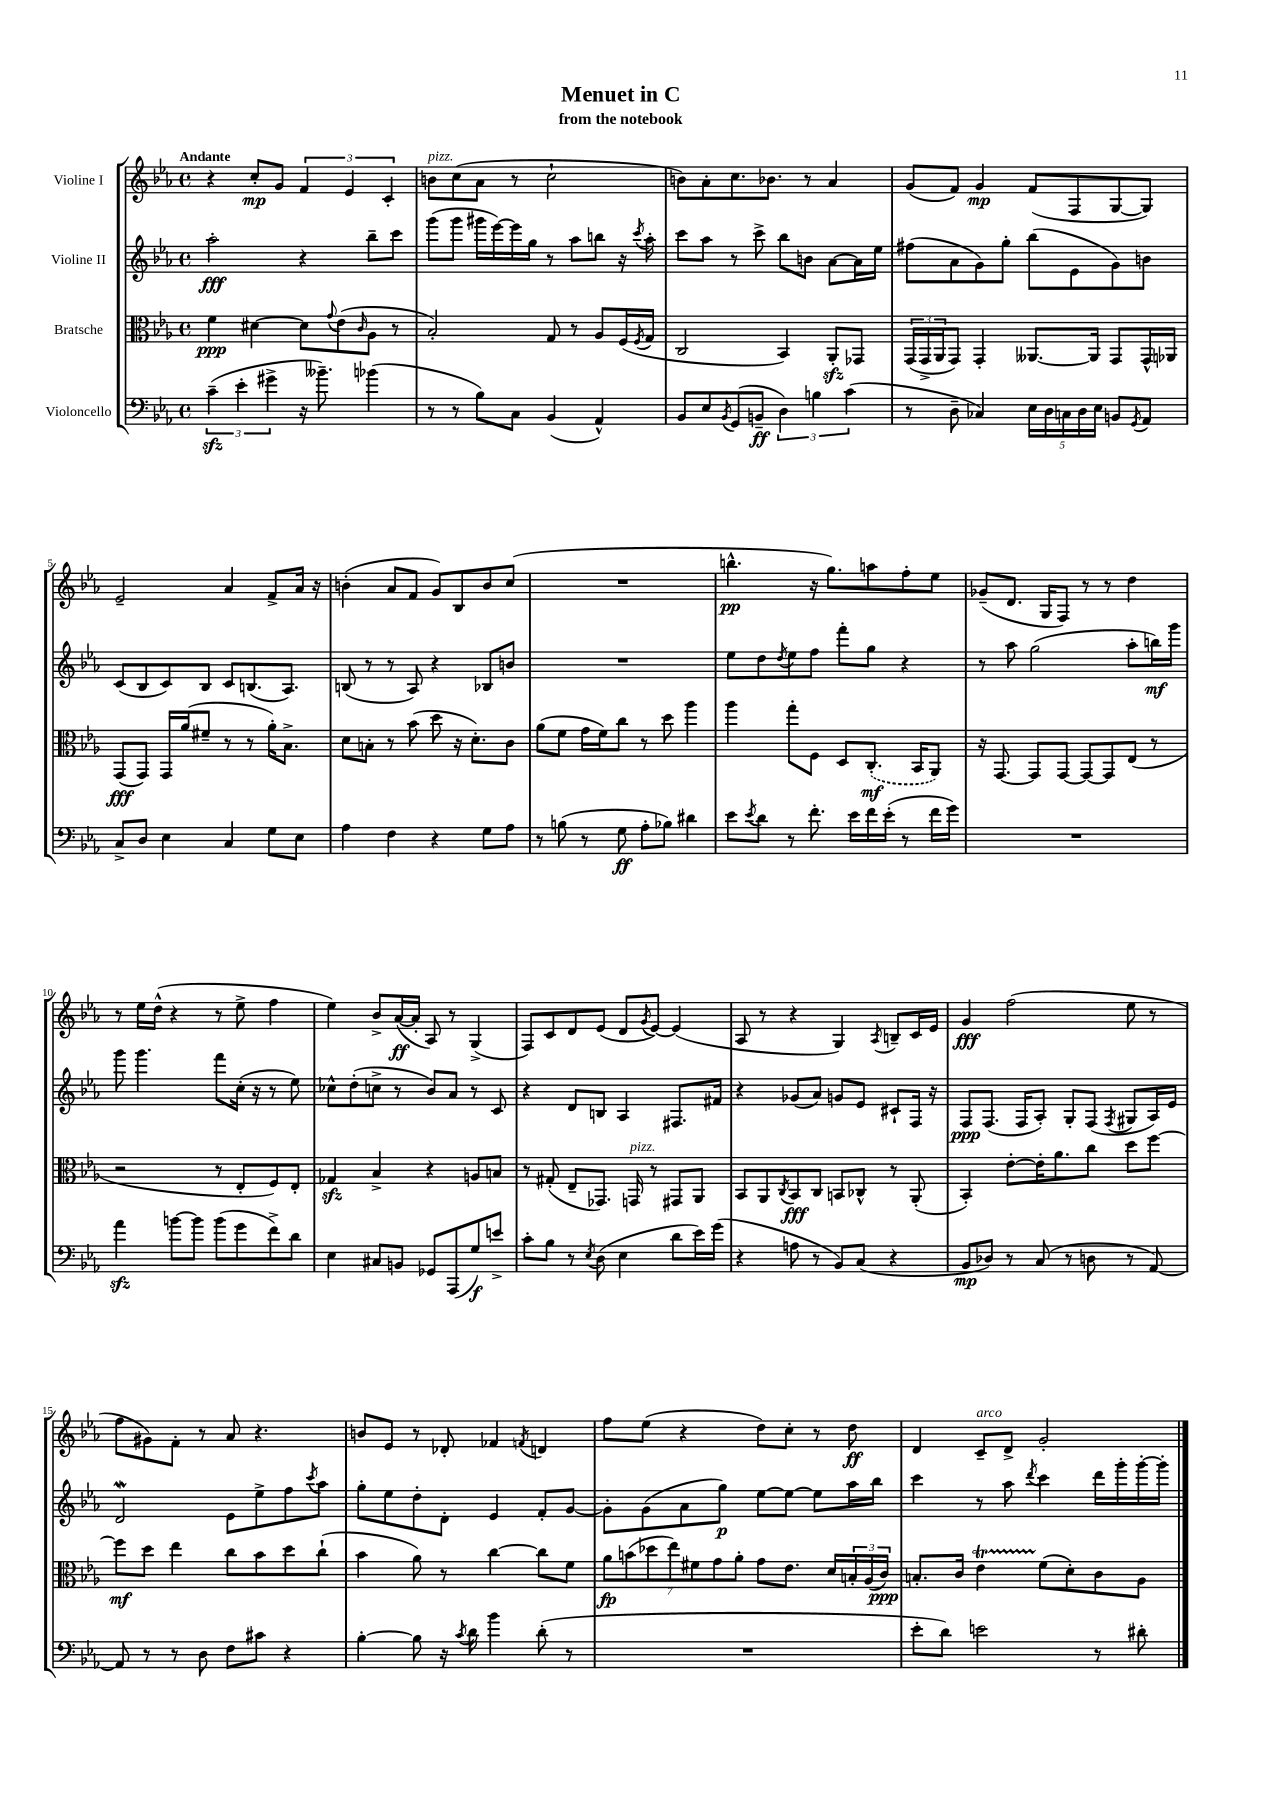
\header { title = "Menuet in C" subtitle = "from the notebook" }
<<
\new StaffGroup <<
\new Staff = "s0" \with { instrumentName = "Violine I" } {
    \clef treble \key ees \major \defaultTimeSignature \time 4/4 \tempo "Andante"
    r4 c''8-.\mp g'8 \tuplet 3/2 { f'4 ees'4 c'4-. } |
    b'8^\markup { \italic "pizz." } c''8( aes'8 r8 c''2-! |
    b'8) aes'8-. c''8. bes'8. r8 aes'4 |
    g'8( f'8) g'4\mp f'8( f8 g8~ g8) |
    ees'2-- aes'4 f'8-> aes'16 r16 |
    b'4-.( aes'8 f'8 g'8) bes8 b'8 c''8( |
    R1 |
    b''4.-^\pp r16 g''8.) a''8 f''8-. ees''8 |
    ges'8--( d'8. g16 f8) r8 r8 d''4 |
    r8 ees''16 d''16-^( r4 r8 ees''8-> f''4 |
    ees''4) bes'8-> aes'16~\ff( aes'16-. aes8) r8 g4->( |
    f8) c'8 d'8 ees'8( d'8 \acciaccatura { g'8 } ees'8~) ees'4( |
    aes8 r8 r4 g4) \acciaccatura { aes8 } b8-- c'16 ees'16 |
    g'4\fff f''2( ees''8 r8 |
    f''8 gis'8) f'8-. r8 aes'8 r4. |
    b'8 ees'8 r8 des'8-. fes'4 \acciaccatura { f'8 } d'4 |
    f''8 ees''8( r4 d''8) c''8-. r8 d''8\ff |
    d'4 c'8--^\markup { \italic "arco" } d'8-> g'2-. \bar "|." |
}
\new Staff = "s1" \with { instrumentName = "Violine II" } {
    \clef treble \key ees \major \defaultTimeSignature \time 4/4
    aes''2-.\fff r4 bes''8-- c'''8 |
    g'''8( g'''8 gis'''16 ees'''16~) ees'''16 g''16 r8 aes''8 b''8 r16 \acciaccatura { c'''8 } aes''16-. |
    c'''8 aes''8 r8 c'''8-> bes''8 b'8 aes'8~ aes'16 ees''16 |
    fis''8( aes'8 g'8) g''8-. bes''8( ees'8 g'8) b'8 |
    c'8( bes8 c'8) bes8 c'8 b8.( aes8.) |
    b8( r8 r8 aes8) r4 bes8 b'8 |
    R1 |
    ees''8 d''8 \acciaccatura { d''8 } ees''8 f''8 f'''8-. g''8 r4 |
    r8 aes''8 g''2( aes''8-. b''16\mf) g'''16 |
    g'''8 g'''4. f'''8 c''16-.( r16 r8 ees''8) |
    ces''8-^ d''8-.( c''8-> r8 bes'8) aes'8 r8 c'8 |
    r4 d'8 b8 aes4 fis8. fis'16 |
    r4 ges'8( aes'8) g'8 ees'8 cis'8-! f16 r16 |
    f8\ppp f8.( f16 aes8-.) g8-. f8( \acciaccatura { f8 } gis8 aes16) ees'16 |
    d'2\mordent ees'8 ees''8-> f''8 \acciaccatura { c'''8 } aes''8 |
    g''8-. ees''8 d''8-. d'8-. ees'4 f'8-. g'8~ |
    g'8-. g'8( aes'8 g''8\p) ees''8~ ees''8~ ees''8 aes''16 bes''16 |
    c'''4 r8 aes''8 \acciaccatura { d'''8 } c'''4 d'''16 g'''16-. g'''16~-. g'''16-. \bar "|." |
}
\new Staff = "s2" \with { instrumentName = "Bratsche" } {
    \clef alto \key ees \major \defaultTimeSignature \time 4/4
    f'4\ppp dis'4~ dis'8 \appoggiatura { g'8 } ees'8( \grace { c'16 } aes8 r8 |
    bes2-.) g8 r8 aes8 f16( \acciaccatura { f8 } g16 |
    c2 bes,4) aes,8-.\sfz ges,8 |
    \tuplet 3/2 { g,16( g,16-> aes,16 } g,8) g,4-. aeses,8.~ aeses,16 g,8 g,16-^ aes,16 |
    g,8\fff( g,8) g,16 aes'16( fis'8-- r8 r8 aes'16-.) bes8.-> |
    d'8 b8-. r8 bes'8( d''8 r16 d'8.-.) c'8 |
    aes'8( f'8 g'16 f'16) c''8 r8 d''8 aes''4 |
    aes''4 g''8-. f8 d8 \once \slurDashed c8.-.\mf( bes,16 aes,8) |
    r16 g,8.~ g,8 g,8~ g,8~ g,8 ees8( r8 |
    r2 r8 ees8-. f8) ees8-. |
    ges4\sfz bes4-> r4 a8 b8 |
    r8 gis8-.( ees8-- ges,8.) g,16^\markup { \italic "pizz." } r8 gis,8 aes,8 |
    bes,8 aes,8 \acciaccatura { c8 } bes,8\fff c8 b,8 ces8-^ r8 aes,8-.( |
    bes,4-.) ees'8~-. ees'16-. aes'8. c''8 d''8 f''8~ |
    f''8\mf d''8 ees''4 c''8 bes'8 d''8 c''8-!( |
    bes'4 aes'8) r8 c''4~ c''8 f'8 |
    \tuplet 7/4 { aes'8\fp b'8( des''8 ees''8) fis'8 g'8 aes'8-. } g'8 ees'8. d'16 \tuplet 3/2 { b16-. aes16( c'16\ppp) } |
    b8.-. c'16 ees'4\startTrillSpan f'8\stopTrillSpan( d'8-.) c'8 aes8 \bar "|." |
}
\new Staff = "s3" \with { instrumentName = "Violoncello" } {
    \clef bass \key ees \major \defaultTimeSignature \time 4/4
    \tuplet 3/2 { c'4--\sfz( ees'4-. gis'4-> } r16 beses'8.--) bes'4( |
    r8 r8 bes8) c8 bes,4( aes,4-^) |
    bes,8 ees8 \acciaccatura { bes,8 } g,8( b,8--\ff \tuplet 3/2 { d4) b4 c'4( } |
    r8 d8-- ces4) \tuplet 5/4 { ees16 d16 c16 d16 ees16 } b,8 \acciaccatura { g,8 } aes,8 |
    c8-> d8 ees4 c4 g8 ees8 |
    aes4 f4 r4 g8 aes8 |
    r8 b8( r8 g8\ff aes8-. bes8) dis'4 |
    ees'8 \acciaccatura { ees'8 } d'8 r8 f'8.-. ees'16 f'16 ees'16-.( r8 f'16 g'16) |
    R1 |
    aes'4\sfz b'8~ b'8 b'8( g'8 f'8->) d'8 |
    ees4 cis8 b,8 ges,8 aes,,8( g8\f) e'8-> |
    c'8-. bes8 r8 \acciaccatura { ees8 } d8( ees4 d'8 ees'16) g'16( |
    r4 a8 r8 bes,8) c8( r4 |
    bes,8\mp des8) r8 c8( r8 d8 r8 aes,8~) |
    aes,8 r8 r8 d8 f8 cis'8 r4 |
    bes4~-. bes8 r16 \acciaccatura { c'8 } d'16 bes'4 d'8-.( r8 |
    R1 |
    ees'8-. d'8) e'2 r8 dis'8-. \bar "|." |
}
>>
>>
